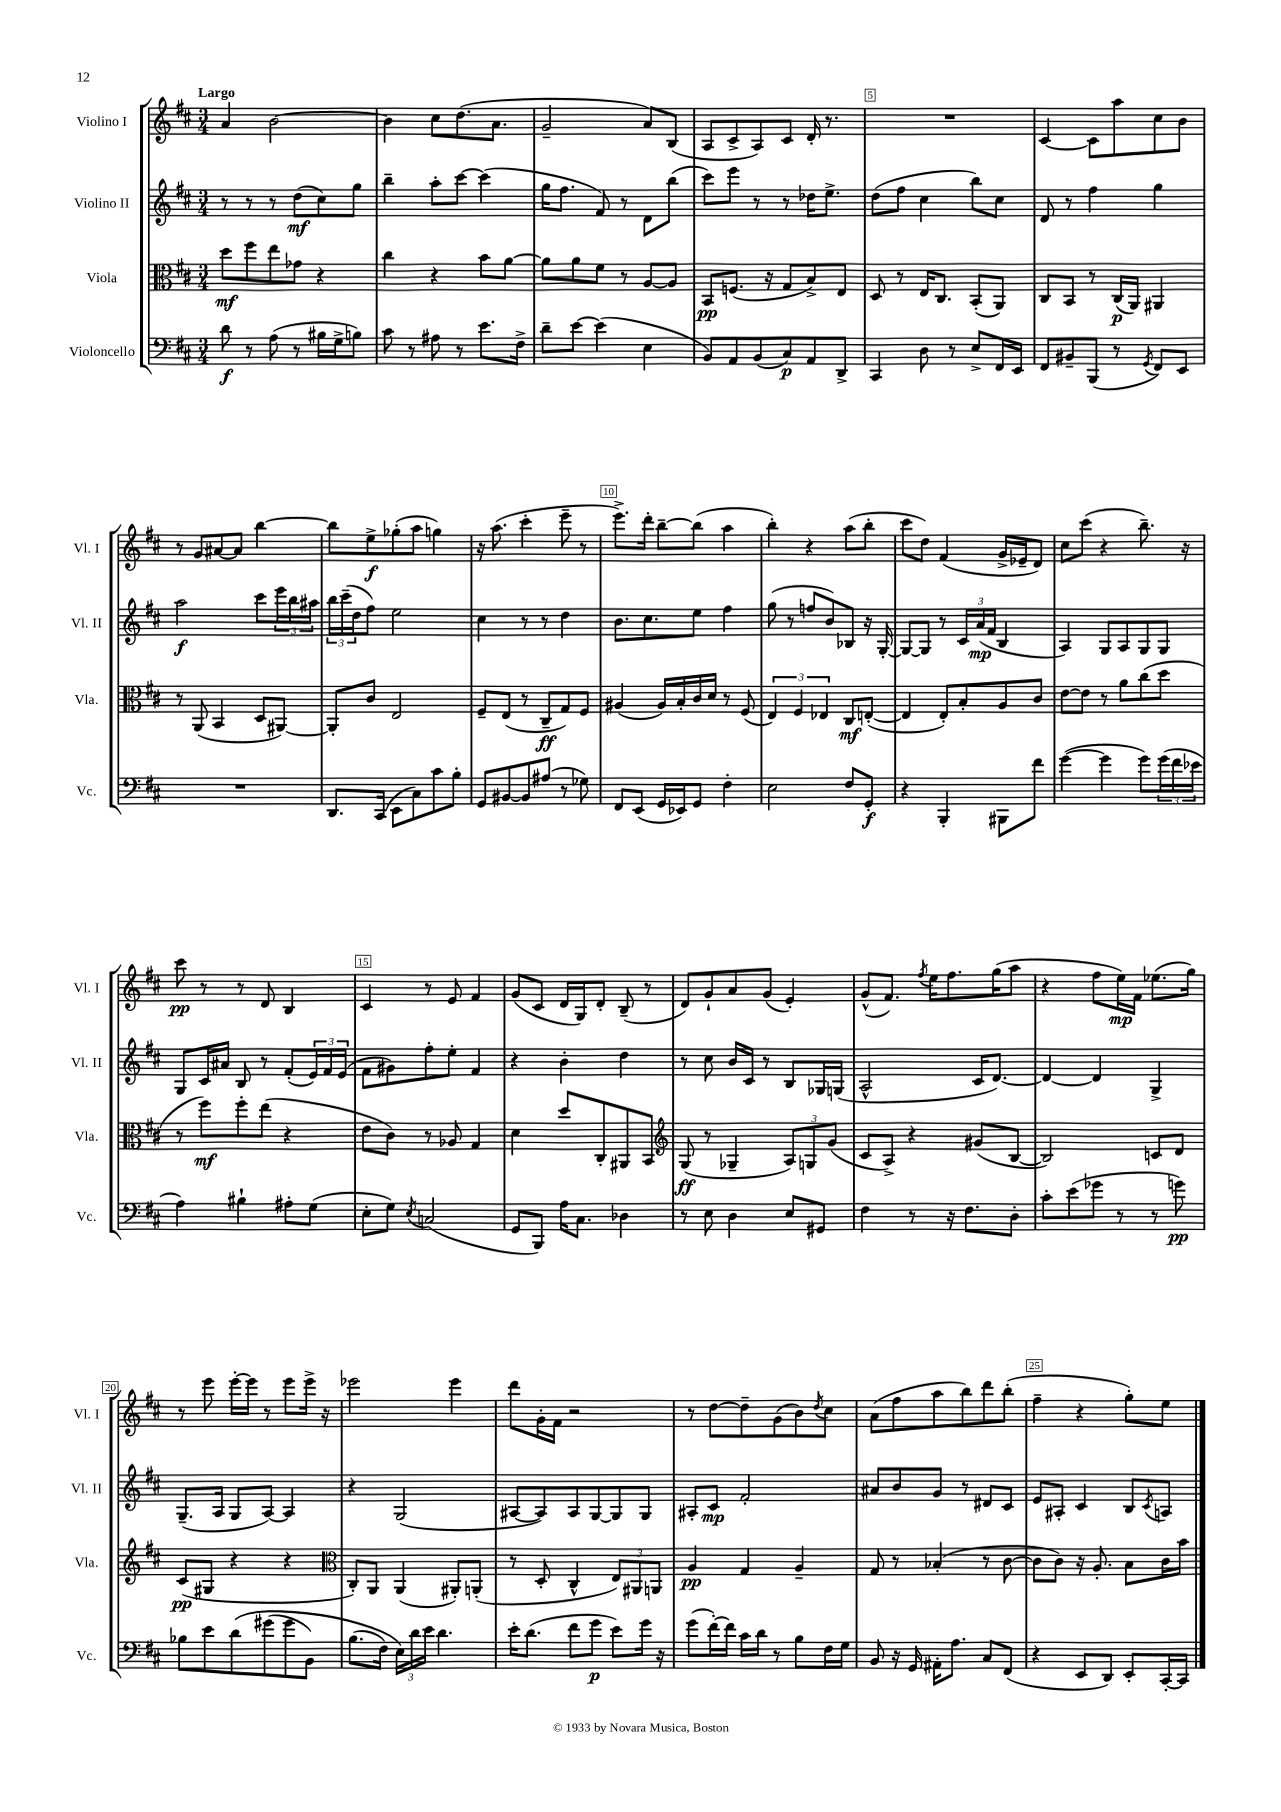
<<
\new StaffGroup <<
\new Staff = "s0" \with { instrumentName = "Violino I" shortInstrumentName = "Vl. I" } {
    \clef treble \key d \major \numericTimeSignature \time 3/4 \tempo "Largo"
    a'4 b'2~ |
    b'4 cis''8 d''8.( a'8. |
    g'2-- a'8) b8( |
    a8 cis'8-> a8) cis'8 d'16-. r8. |
    R2. |
    cis'4~ cis'8 a''8 cis''8 b'8 |
    r8 g'8 ais'8~ ais'8 b''4~ |
    b''8 e''8->\f ges''8-.( a''8 g''4) |
    r16 a''8.( cis'''4-. e'''8-- r8 |
    e'''8.->) d'''16-. b''8~-- b''8( a''4 |
    b''4-.) r4 a''8( b''8-. |
    cis'''8 d''8) fis'4( g'16-> ees'16-- d'8) |
    cis''8 cis'''8( r4 b''8.--) r16 |
    cis'''8\pp r8 r8 d'8 b4 |
    cis'4 r8 e'8 fis'4 |
    g'8( cis'8 d'16 g16) d'8-. b8--( r8 |
    d'8) g'8-! a'8 g'8( e'4-.) |
    g'8-^( fis'8.) \acciaccatura { fis''8 } e''16 fis''8. g''16( a''8 |
    r4 fis''8 e''16\mp) fis'16 ees''8.( g''16) |
    r8 e'''8 e'''16~-. e'''16 r8 e'''8 e'''16-> r16 |
    ees'''2 ees'''4 |
    d'''8 g'16-. fis'16 r2 |
    r8 d''8~ d''8-- g'8( b'8) \acciaccatura { d''8 } cis''8 |
    a'8( fis''8 a''8 b''8) d'''8 b''8-.( |
    fis''4-- r4 g''8-.) e''8 \bar "|." |
}
\new Staff = "s1" \with { instrumentName = "Violino II" shortInstrumentName = "Vl. II" } {
    \clef treble \key d \major \numericTimeSignature \time 3/4
    r8 r8 r8 d''8\mf( cis''8) g''8 |
    b''4-- a''8-. cis'''8~ cis'''4( |
    g''16 fis''8. fis'8) r8 d'8 b''8( |
    cis'''8) e'''8 r8 r8 des''16 e''8.-> |
    d''8( fis''8 cis''4 b''8) cis''8 |
    d'8 r8 fis''4 g''4 |
    a''2\f cis'''8 \tuplet 3/2 { e'''16 b''16 ais''16 } |
    \tuplet 3/2 { b''16 cis'''16--( d''16 } fis''8) e''2 |
    cis''4 r8 r8 d''4 |
    b'8. cis''8. e''8 fis''4 |
    g''8( r8 f''8 b'8) bes8 r16 g16~-. |
    g8~ g8 r8 \tuplet 3/2 { cis'16 a'16\mp( fis'16 } b4 |
    a4) g8 a8 g8 g8 |
    g8 cis'16 ais'16 b8 r8 fis'8-.( \tuplet 3/2 { e'16) fis'16 e'16( } |
    fis'8 gis'8) fis''8-. e''8-. fis'4 |
    r4 b'4-. d''4 |
    r8 cis''8 b'16 cis'16 r8 b8 ges16 g16( |
    a2-^ cis'16 d'8.~) |
    d'4~ d'4 g4-> |
    g8.--( a16 g8 a8~) a4 |
    r4 g2( |
    ais8~ ais8) ais8 g8~ g8 g8 |
    ais8-. cis'8\mp fis'2-. |
    ais'8 b'8 g'8 r8 dis'8 cis'8 |
    e'8 ais8-. cis'4 b8 \acciaccatura { cis'8 } a8 \bar "|." |
}
\new Staff = "s2" \with { instrumentName = "Viola" shortInstrumentName = "Vla." } {
    \clef alto \key d \major \numericTimeSignature \time 3/4
    d''8\mf fis''8 e''8 ges'8 r4 |
    cis''4 r4 b'8 a'8~ |
    a'8 a'8 fis'8 r8 a8~ a8 |
    b,8\pp f8.( r16 g8 b8->) e8 |
    d8 r8 e16 cis8. b,8-.( a,8) |
    cis8 b,8 r8 cis16\p( a,16) ais,4 |
    r8 a,8( b,4 d8 ais,8~) |
    ais,8-. cis'8 e2 |
    fis8-- e8( r8 cis8--\ff g8) fis8 |
    ais4( ais16) b16-. cis'16 d'16 r8 fis8( |
    \tuplet 3/2 { e4) fis4 ees4 } cis8\mf e8~-.( |
    e4 e8-.) b8-. a8 cis'8 |
    e'8~ e'8 r8 a'8 cis''8( d''8 |
    r8 fis''8\mf) fis''8-. e''8( r4 |
    e'8 cis'8) r8 aes8 g4 |
    d'4 d''8 cis8-. ais,8 b,8 |
    \clef treble g8\ff( r8 ges4-- \tuplet 3/2 { a8) g8 g'8( } |
    cis'8 a8->) r4 gis'8( b8~ |
    b2) c'8 d'8 |
    cis'8\pp( gis8 r4 r4 |
    \clef alto cis8-.) a,8 a,4( ais,8-.) a,8-.( |
    r8 d8-. cis4-^ \tuplet 3/2 { e8) ais,8 a,8 } |
    a4\pp g4 a4-- |
    g8 r8 bes4-.( r8 cis'8~ |
    cis'8 cis'8) r16 a8.-. b8 cis'16 b'16 \bar "|." |
}
\new Staff = "s3" \with { instrumentName = "Violoncello" shortInstrumentName = "Vc." } {
    \clef bass \key d \major \numericTimeSignature \time 3/4
    d'8\f r8 a8( r8 bis16 g16-> b8) |
    cis'8 r8 ais8 r8 e'8. fis16-> |
    d'8-- e'8~ e'4( e4 |
    b,8) a,8 b,8( cis8\p) a,8 d,8-> |
    cis,4 d8 r8 e8-> fis,16 e,16 |
    fis,8 bis,8-- b,,8( r8 \acciaccatura { g,8 } fis,8) e,8 |
    R2. |
    d,8. cis,16( e,8 cis8) cis'8 b8-. |
    g,8 bis,8~ bis,8 ais8( r8 ges8) |
    fis,8 e,8( g,16 ees,16) g,8 fis4-. |
    e2 fis8 g,8-.\f |
    r4 b,,4-. bis,,8 fis'8 |
    g'4~( g'4 g'8) \tuplet 3/2 { g'16( fis'16 ees'16 } |
    a4) bis4-! ais8-. g8( |
    e8-. g8) \acciaccatura { e8 } c2( |
    g,8 b,,8) a16 cis8. des4 |
    r8 e8 d4 e8 gis,8 |
    fis4 r8 r16 fis8. d8-. |
    cis'8-. e'8( ges'8 r8 r8 g'8\pp) |
    bes8 e'8 d'8\( gis'8( gis'8 b,8) |
    b8.( fis16) \tuplet 3/2 { e16\) d'16 e'16 } d'4. |
    e'16-. d'8.( fis'8 g'8\p e'8) g'16 r16 |
    g'8( fis'16~-.) fis'16 cis'16 d'16 r8 b8 fis16 g16 |
    b,8 r16 g,16 ais,16-. a8. cis8 fis,8( |
    r4 e,8 d,8) e,8-. cis,16~-. cis,16 \bar "|." |
}
>>
>>
\layout { \context { \Score \override BarNumber.break-visibility = ##(#f #t #t) barNumberVisibility = #(every-nth-bar-number-visible 5) \override BarNumber.stencil = #(make-stencil-boxer 0.1 0.3 ly:text-interface::print) } }
